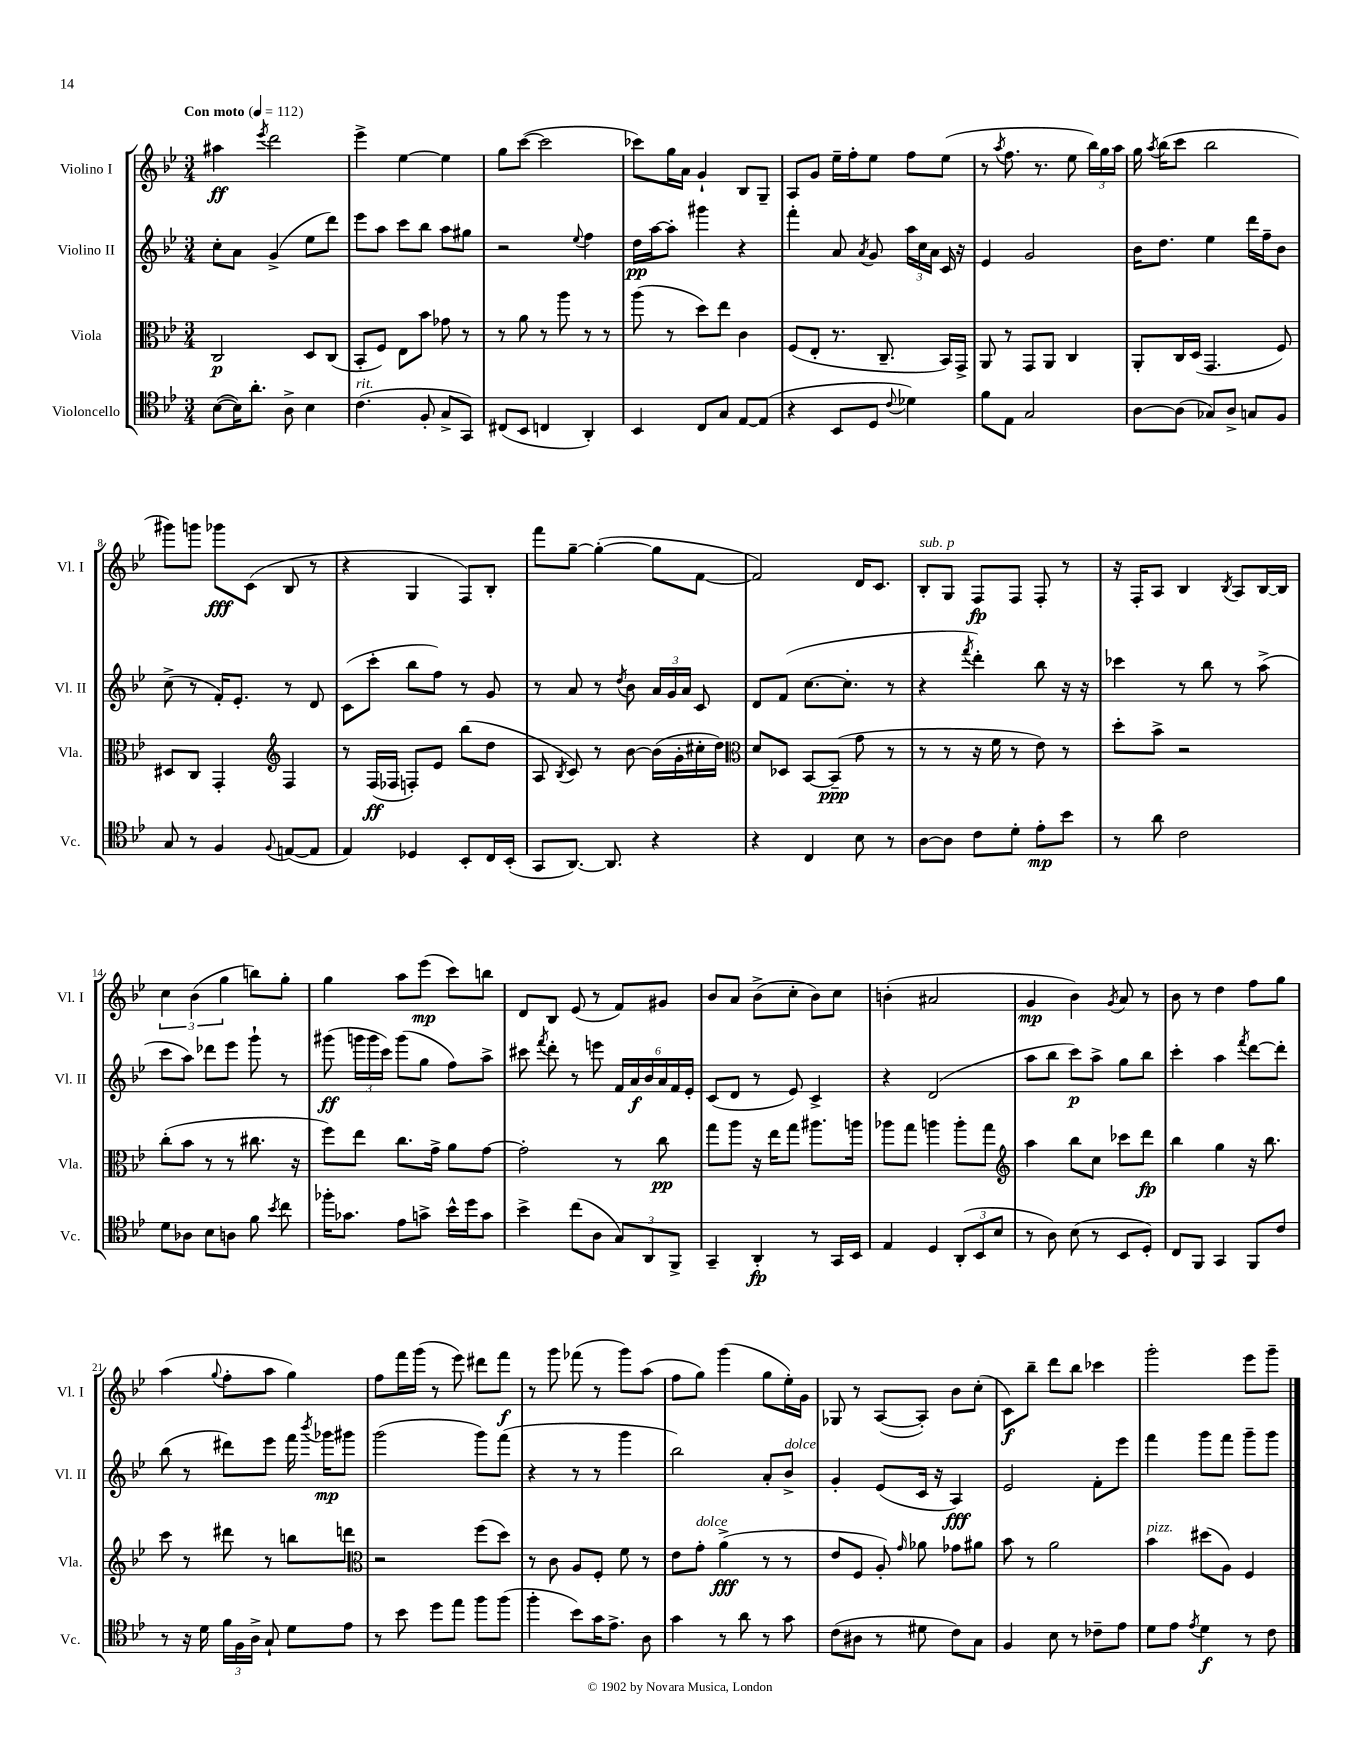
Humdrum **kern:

**kern	**dynam	**kern	**dynam	**kern	**dynam	**kern	**dynam
*part4	*part4	*part3	*part3	*part2	*part2	*part1	*part1
*staff4	*staff4	*staff3	*staff3	*staff2	*staff2	*staff1	*staff1
*I"Violoncello	*	*I"Viola	*	*I"Violino II	*	*I"Violino I	*
*I'Vc.	*	*I'Vla.	*	*I'Vl. II	*	*I'Vl. I	*
*clefC4	*	*clefC3	*	*clefG2	*	*clefG2	*
*k[b-e-]	*	*k[b-e-]	*	*k[b-e-]	*	*k[b-e-]	*
*M3/4	*	*M3/4	*	*M3/4	*	*M3/4	*
*MM112	*	*MM112	*	*MM112	*	*MM112	*
=1	=1	=1	=1	=1	=1	=1	=1
!	!	!	!	!	!	!LO:TX:a:B:t=Con moto	!
([8B-\L	.	2C/	p	8cc'\L	.	4aa#X\	ff
16B-\K])	.	.	.	8a\J	.	.	.
8.a'\J	.	.	.	.	.	.	.
.	.	.	.	.	.	8qeee-/	.
.	.	.	.	(4g^/	.	2ddd\	.
8A^\	.	.	.	.	.	.	.
4B-\	.	8D/L	.	8ee-\L	.	.	.
.	.	(8C/J	.	8ddd\J)	.	.	.
=2	=2	=2	=2	=2	=2	=2	=2
!LO:TX:a:i:t=rit.	!	!	!	!	!	!	!
(4.c\	.	8BB-'/L	.	8eee-\L	.	4eee-^\	.
.	.	8F/J)	.	8aa\J	.	.	.
.	.	8E-\L	.	8ccc\L	.	[4ee-\	.
8F'/	.	8b-\J	.	8bb-\J	.	.	.
8G^/L	.	8g-X\	.	8aa\L	.	4ee-\]	.
8GG/J)	.	8r	.	8gg#X\J	.	.	.
=3	=3	=3	=3	=3	=3	=3	=3
(8C#X/L	.	8r	.	2r	.	8gg\L	.
8BB-/J	.	8a\	.	.	.	([8ccc\J	.
4Cn/	.	8r	.	.	.	2ccc\]	.
.	.	8aa\	.	.	.	.	.
.	.	.	.	8qqee-/	.	.	.
4AA'/)	.	8r	.	4ff\	.	.	.
.	.	8r	.	.	.	.	.
=4	=4	=4	=4	=4	=4	=4	=4
4BB-/	.	(8aa\	.	16dd\LL	pp	8ccc-X\L)	.
.	.	.	.	[16aa\J	.	.	.
.	.	8r	.	8aa'\J]	.	16gg\L	.
.	.	.	.	.	.	16a\JJ	.
8C/L	.	8dd\L)	.	4ggg#X\	.	4g`/	.
8G/J	.	8ee-\J	.	.	.	.	.
[8E-/L	.	4c\	.	4r	.	8B-/L	.
(8E-/J]	.	.	.	.	.	8G~/J	.
=5	=5	=5	=5	=5	=5	=5	=5
4r	.	(8F/L	.	4fff'\	.	8A/L	.
.	.	8E-'/J	.	.	.	8g/J	.
8BB-/L	.	8.r	.	8a/	.	16ee-~\LL	.
.	.	.	.	.	.	16ff'\J	.
.	.	.	.	8qa/	.	.	.
8D/J	.	.	.	8g/	.	8ee-\J	.
.	.	8.C~/	.	.	.	.	.
8qqc/	.	.	.	.	.	.	.
4d-X\)	.	.	.	24aa\LL	.	8ff\L	.
.	.	.	.	24cc\	.	.	.
.	.	.	.	24a\JJ	.	.	.
.	.	16BB-/LL)	.	16c/	.	(8ee-\J	.
.	.	16GG^/JJ	.	16r	.	.	.
=6	=6	=6	=6	=6	=6	=6	=6
8f\L	.	8AA/	.	4e-/	.	8r	.
.	.	.	.	.	.	8qaa/	.
8E-\J	.	8r	.	.	.	8.ff\	.
2G/	.	8GG/L	.	2g/	.	.	.
.	.	.	.	.	.	8.r	.
.	.	8AA/J	.	.	.	.	.
.	.	4C/	.	.	.	8ee-\	.
.	.	.	.	.	.	24bb-\LL)	.
.	.	.	.	.	.	24gg\	.
.	.	.	.	.	.	24aa\JJ	.
=7	=7	=7	=7	=7	=7	=7	=7
[8A\L	.	8AA'/L	.	16b-\KL	.	16gg\	.
.	.	.	.	.	.	8qaa/	.
.	.	.	.	8.dd\J	.	(16bb-\KL	.
(8A\J]	.	16C/L	.	.	.	8ccc\J	.
.	.	(16D/JJ	.	.	.	.	.
8G-X/L)	.	4.GG/	.	4ee-\	.	2bb-\	.
8A^/J	.	.	.	.	.	.	.
8Gn/L	.	.	.	16ddd\LL	.	.	.
.	.	.	.	16ff~\J	.	.	.
8F/J	.	8F/)	.	8b-\J	.	.	.
!!LO:LB:g=z
=8	=8	=8	=8	=8	=8	=8	=8
8G/	.	8D#X/L	.	(8cc^\	.	8ggg#X\L)	.
8r	.	8C/J	.	8r	.	8gggn\J	.
4F/	.	4GG'/	.	16f'/KL)	.	8ggg-X\L	fff
.	.	.	.	8.e-'/J	.	.	.
.	.	.	.	.	.	(8c\J	.
8qqF/	.	.	.	.	.	.	.
*	*	*clefG2	*	*	*	*	*
([8En/L	.	4F/	.	8r	.	8B-/	.
8E/J]	.	.	.	8d/	.	8r	.
=9	=9	=9	=9	=9	=9	=9	=9
4E-/)	.	8r	.	(8c\L	.	4r	.
.	.	(16F/LL	ff	8ccc'\J	.	.	.
.	.	16F-X/JJ	.	.	.	.	.
4D-X/	.	8Fn'/L)	.	8bb-\L	.	4G/	.
.	.	8e-/J	.	8ff\J)	.	.	.
8BB-'/L	.	(8bb-\L	.	8r	.	8F/L)	.
16C/L	.	8dd\J	.	8g/	.	8B-'/J	.
(16BB-'/JJ	.	.	.	.	.	.	.
=10	=10	=10	=10	=10	=10	=10	=10
8GG/L	.	8A/	.	8r	.	8fff\L	.
.	.	8qB-/	.	.	.	.	.
[8.AA/J)	.	8c/)	.	8a/	.	[8gg~\J	.
.	.	8r	.	8r	.	(4gg'\_	.
8.AA/]	.	.	.	.	.	.	.
.	.	.	.	8qdd/	.	.	.
.	.	[8b-\	.	8b-\	.	.	.
4r	.	(16b-\LL]	.	24a/LL	.	8gg\L]	.
.	.	.	.	24g/	.	.	.
.	.	16g'\	.	.	.	.	.
.	.	.	.	24a/JJ	.	.	.
.	.	16cc#X'\	.	8c/	.	[8f\J	.
.	.	16dd\JJ)	.	.	.	.	.
=11	=11	=11	=11	=11	=11	=11	=11
*	*	*clefC3	*	*	*	*	*
4r	.	8d/L	.	8d/L	.	2f/])	.
.	.	8D-X/J	.	(8f/J	.	.	.
4C/	.	[8BB-/L	.	[8.cc\L	.	.	.
.	.	(8BB-~/J]	ppp	.	.	.	.
.	.	.	.	8.cc'\J]	.	.	.
8B-\	.	8g\	.	.	.	16d/KL	.
.	.	.	.	.	.	8.c/J	.
8r	.	8r	.	8r	.	.	.
=12	=12	=12	=12	=12	=12	=12	=12
!	!	!	!	!	!	!LO:TX:a:i:t=sub. p	!
[8A\L	.	8r	.	4r	.	8B-'/L	.
8A\J]	.	8r	.	.	.	8G/J	.
.	.	.	.	8qfff/	.	.	.
8c\L	.	16r	.	4ddd'\)	.	8F/L	fp
.	.	16f\	.	.	.	.	.
8d'\J	.	8r	.	.	.	8F/J	.
8e-'\L	mp	8e-\)	.	8bb-\	.	8F'/	.
8b-\J	.	8r	.	16r	.	8r	.
.	.	.	.	16r	.	.	.
=13	=13	=13	=13	=13	=13	=13	=13
8r	.	8dd'\L	.	4ccc-X\	.	16r	.
.	.	.	.	.	.	16F'/KL	.
8a\	.	8b-^\J	.	.	.	8A/J	.
2c\	.	2r	.	8r	.	4B-/	.
.	.	.	.	8bb-\	.	.	.
.	.	.	.	.	.	8qB-/	.
.	.	.	.	8r	.	8A/L	.
.	.	.	.	(8aa^\	.	[16B-/L	.
.	.	.	.	.	.	16B-/JJ]	.
!!LO:LB:g=z
=14	=14	=14	=14	=14	=14	=14	=14
8d\L	.	(8cc'\L	.	8ccc\L	.	6cc\	.
8A-X\J	.	8b-\J	.	8aa\J)	.	.	.
.	.	.	.	.	.	(6b-\	.
8B-\L	.	8r	.	8ddd-X\L	.	.	.
.	.	.	.	.	.	6gg\	.
8An\J	.	8r	.	8eee-\J	.	.	.
8f\	.	8.cc#X\	.	8ggg`\	.	8bbn\L)	.
8qb-/	.	.	.	.	.	.	.
8cc\	.	.	.	8r	.	8gg'\J	.
.	.	16r	.	.	.	.	.
=15	=15	=15	=15	=15	=15	=15	=15
16ff-X'\KL	.	8ff\L)	.	(8ggg#X\	ff	4gg\	.
8.g-X\J	.	.	.	.	.	.	.
.	.	8ee-\J	.	24gggn\LL	.	.	.
.	.	.	.	24ggg\	.	.	.
.	.	.	.	24ccc\JJ)	.	.	.
8e-\L	.	8.cc\L	.	(8ggg\L	.	8aa\L	.
8gn^\J	.	.	.	8gg\J	.	(8eee-\J	mp
.	.	16g^\Jk	.	.	.	.	.
16b-^^\LL	.	8a\L	.	8ff\L)	.	8ccc\L)	.
16dd\J	.	.	.	.	.	.	.
8g\J	.	[8g\J	.	8aa^\J	.	8bbn\J	.
=16	=16	=16	=16	=16	=16	=16	=16
4b-^\	.	2g'\]	.	8ccc#X\	.	8d/L	.
.	.	.	.	8qfff/	.	.	.
.	.	.	.	8ddd'\	.	8B-/J	.
(8cc\L	.	.	.	8r	.	(8e-/	.
8A\J	.	.	.	8eeen\	.	8r	.
12G/L)	.	8r	.	24f/LL	.	8f/L)	.
.	.	.	.	24a/	f	.	.
12AA/	.	.	.	24b-/	.	.	.
.	.	8cc\	pp	24a/	.	8g#X/J	.
12FF^/J	.	.	.	24f/	.	.	.
.	.	.	.	24e-'/JJ	.	.	.
=17	=17	=17	=17	=17	=17	=17	=17
4GG~/	.	8gg\L	.	(8c/L	.	8b-/L	.
.	.	8aa\J	.	8d/J	.	8a/J	.
4AA'/	fp	16r	.	8r	.	(8b-^\L	.
.	.	16ee-\KL	.	.	.	.	.
.	.	8gg\J	.	8e-/)	.	8cc'\J	.
8r	.	8.aa#X\L	.	4c^/	.	8b-\L)	.
16GG/LL	.	.	.	.	.	8cc\J	.
16BB-/JJ	.	16aan\Jk	.	.	.	.	.
=18	=18	=18	=18	=18	=18	=18	=18
4E-/	.	8aa-X\L	.	4r	.	(4bn'\	.
.	.	8gg\J	.	.	.	.	.
4D/	.	4aan\	.	(2d/	.	2a#X/	.
(12AA'/L	.	8aa'\L	.	.	.	.	.
12BB-/	.	.	.	.	.	.	.
.	.	8gg\J	.	.	.	.	.
12B-/J	.	.	.	.	.	.	.
=19	=19	=19	=19	=19	=19	=19	=19
*	*	*clefG2	*	*	*	*	*
8r	.	4aa\	.	8aa\L	.	4g/	mp
8A\)	.	.	.	8bb-\J	.	.	.
(8B-\	.	8bb-\L	.	8ccc\L)	p	4b-\)	.
8r	.	8cc\J	.	8aa^\J	.	.	.
.	.	.	.	.	.	8qg/	.
8BB-/L	.	8ccc-X\L	.	8gg\L	.	8a/	.
8D'/J)	.	8ddd\J	fp	8bb-\J	.	8r	.
=20	=20	=20	=20	=20	=20	=20	=20
8C/L	.	4bb-\	.	4ccc'\	.	8b-\	.
8FF/J	.	.	.	.	.	8r	.
4GG/	.	4gg\	.	4aa\	.	4dd\	.
.	.	.	.	8qfff/	.	.	.
8FF/L	.	16r	.	[8ddd\L	.	8ff\L	.
.	.	8.bb-\	.	.	.	.	.
8c/J	.	.	.	8ddd'\J]	.	8gg\J	.
!!LO:LB:g=z
=21	=21	=21	=21	=21	=21	=21	=21
8r	.	8ccc\	.	(8bb-\	.	(4aa\	.
16r	.	8r	.	8r	.	.	.
16d\	.	.	.	.	.	.	.
.	.	.	.	.	.	8qqgg/	.
24f\LL	.	8ddd#X\	.	8ddd#X\L)	.	8ff'\L	.
24F\	.	.	.	.	.	.	.
24A^\JJ	.	.	.	.	.	.	.
8G`/	.	8r	.	8eee-\J	.	8aa\J	.
8d\L	.	8bbn\L	.	16fff\	.	4gg\)	.
.	.	.	.	8qbbb-/	.	.	.
.	.	.	.	16ggg-X\KL	mp	.	.
8e-\J	.	8dddn\J	.	8ggg#X\J	.	.	.
=22	=22	=22	=22	=22	=22	=22	=22
*	*	*clefC3	*	*	*	*	*
8r	.	2r	.	(2ggg\	.	8ff\L	.
8b-\	.	.	.	.	.	16fff\L	.
.	.	.	.	.	.	(16ggg\JJ	.
8dd\L	.	.	.	.	.	8r	.
8ee-\J	.	.	.	.	.	8eee-\)	.
8ff\L	.	(8ff\L	.	8ggg\L)	.	8ddd#X\L	.
(8ff\J	.	8dd\J)	.	(8fff\J	.	8fff\J	f
=23	=23	=23	=23	=23	=23	=23	=23
4ff'\	.	8r	.	4r	.	8r	.
.	.	8c\	.	.	.	8ggg\	.
8b-\L)	.	8A/L	.	8r	.	(8fff-X\	.
16g\K	.	8F'/J	.	8r	.	8r	.
8.e-^\J	.	.	.	.	.	.	.
.	.	8f\	.	4ggg\	.	8ggg\L)	.
8A\	.	8r	.	.	.	(8aa\J	.
=24	=24	=24	=24	=24	=24	=24	=24
4g\	.	8e-\L	.	2bb-\)	.	8ff\L	.
!	!	!LO:TX:a:i:t=dolce	!	!	!	!	!
.	.	8g'\J	.	.	.	8gg\J)	.
8r	.	(4a^\	fff	.	.	(4ggg\	.
8a\	.	.	.	.	.	.	.
8r	.	8r	.	8a'/L	.	8gg\L	.
!	!	!	!	!LO:TX:a:i:t=dolce	!	!	!
8g\	.	8r	.	8b-^/J	.	16ee-'\L)	.
.	.	.	.	.	.	16g\JJ	.
=25	=25	=25	=25	=25	=25	=25	=25
(8c\L	.	8e-/L	.	4g'/	.	8G-X/	.
8A#X\J	.	8F/J	.	.	.	8r	.
8r	.	8A'/)	.	(8e-/L	.	([8A/L	.
.	.	16qqg/	.	.	.	.	.
8d#X\	.	8a-X\	.	16c/Jk	.	8A'/J])	.
.	.	.	.	16r	.	.	.
8c\L)	.	8g-X\L	.	4A/)	fff	8b-\L	.
8G\J	.	8a#X\J	.	.	.	(8cc'\J	.
=26	=26	=26	=26	=26	=26	=26	=26
4F/	.	8b-\	.	2e-/	.	8c\L)	f
.	.	8r	.	.	.	8bb-~\J	.
8B-\	.	2a\	.	.	.	8ddd\L	.
8r	.	.	.	.	.	8bb-\J	.
8c-X~\L	.	.	.	8f'\L	.	4ccc-X\	.
8e-\J	.	.	.	8eee-\J	.	.	.
=27	=27	=27	=27	=27	=27	=27	=27
!	!	!LO:TX:a:i:t=pizz.	!	!	!	!	!
8d\L	.	4b-\	.	4fff\	.	2ggg'\	.
8e-\J	.	.	.	.	.	.	.
8qe-/	.	.	.	.	.	.	.
4d\	f	(8dd#X\L	.	8ggg\L	.	.	.
.	.	8A\J)	.	8fff\J	.	.	.
8r	.	4F/	.	8ggg~\L	.	8eee-\L	.
8c\	.	.	.	8ggg\J	.	8ggg~\J	.
==	==	==	==	==	==	==	==
*-	*-	*-	*-	*-	*-	*-	*-
